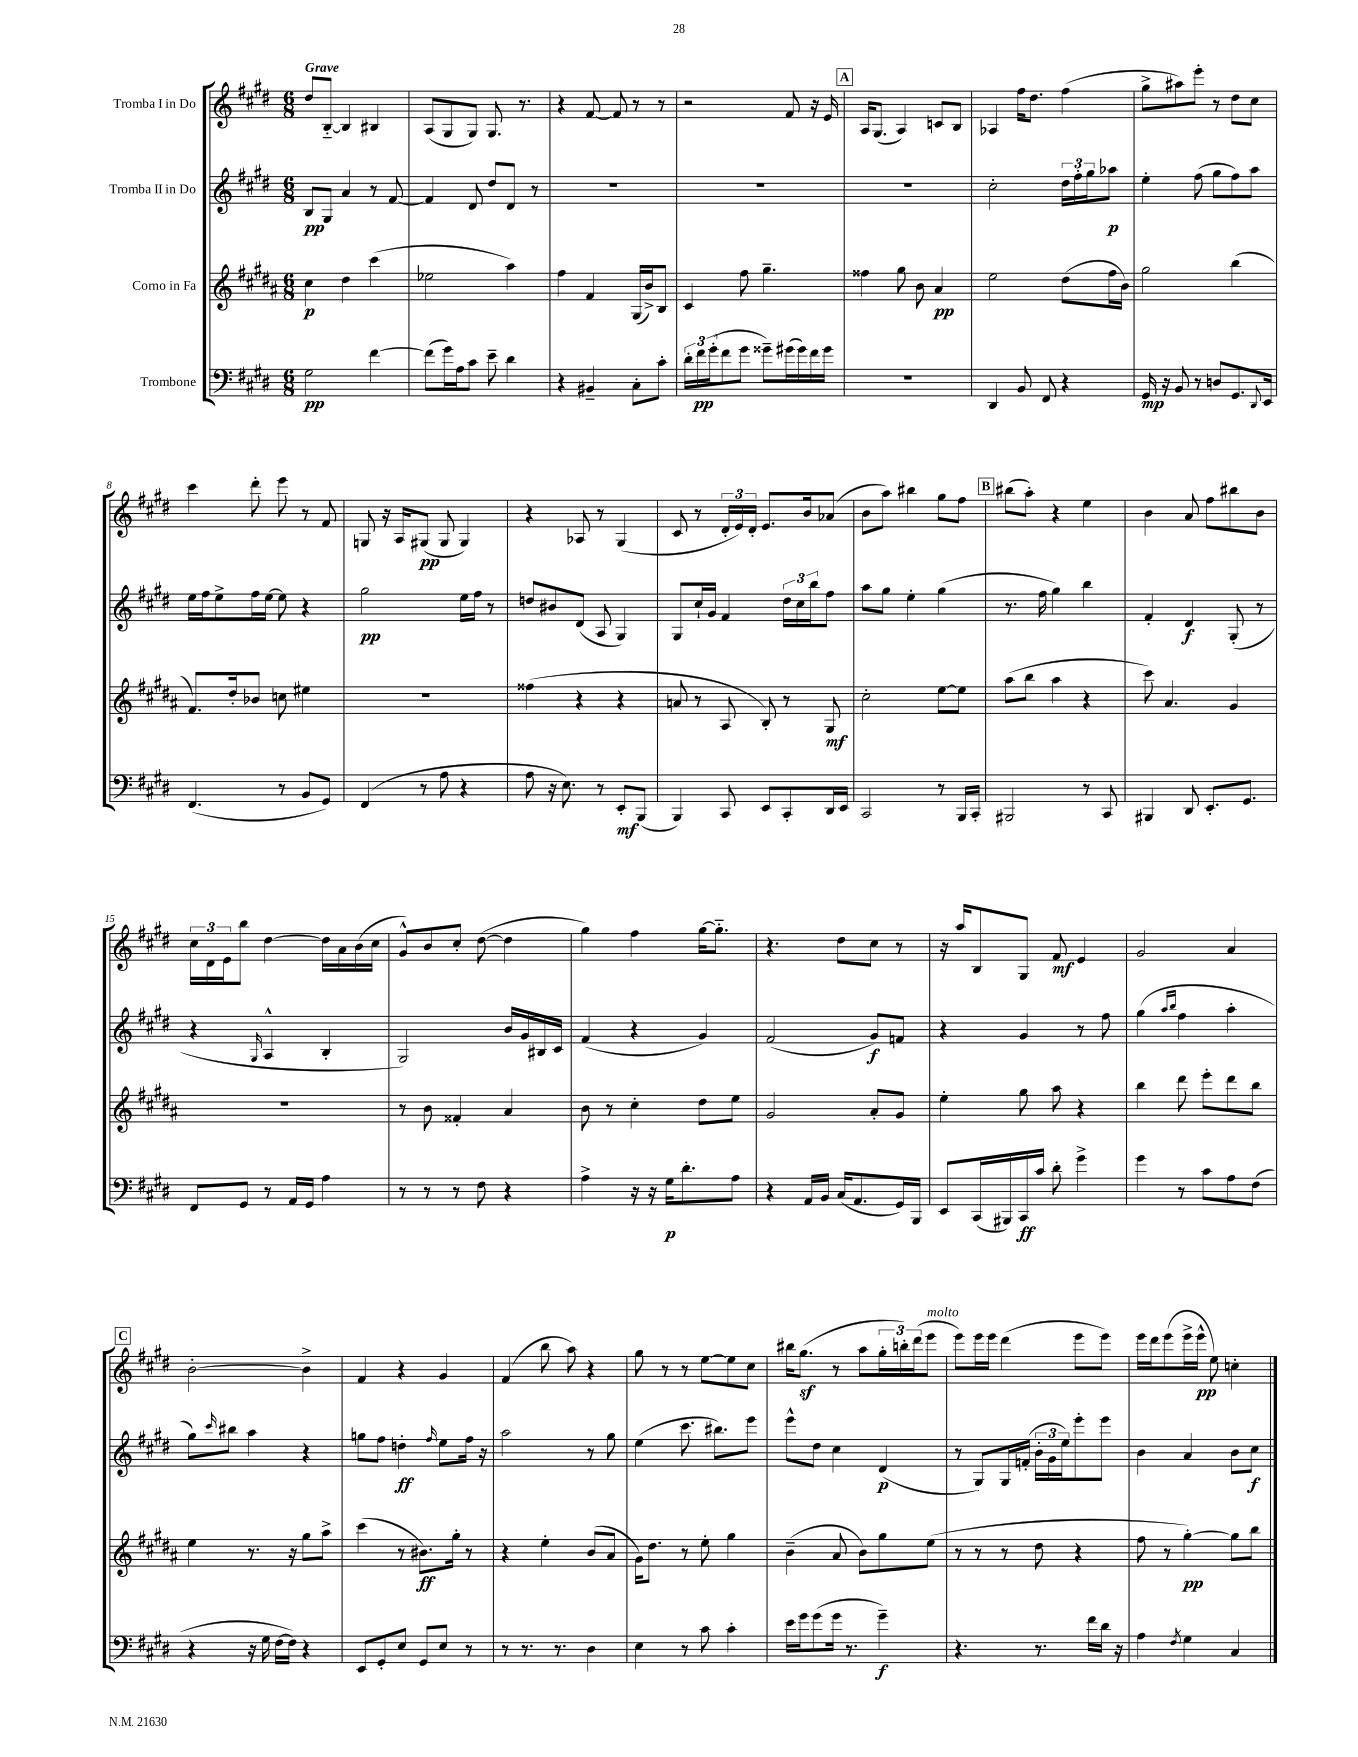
<<
\new StaffGroup <<
\new Staff = "s0" \with { instrumentName = "Tromba I in Do" } {
    \clef treble \key e \major \numericTimeSignature \time 6/8 \tempo "Grave"
    dis''8 b8~-_ b4 bis4 |
    a8( gis8 gis8) gis8. r8. |
    r4 fis'8~ fis'8 r8 r8 |
    r2 fis'8 r16 e'16 |
    \mark \markup { \box "A" } a16 gis8.( a4) c'8 b8 |
    aes4 fis''16 dis''8. fis''4( |
    gis''8-> ais''8) e'''8-. r8 dis''8 cis''8 |
    cis'''4 dis'''8-. e'''8 r8 fis'8 |
    g8 r16 a16 gis8\pp( gis8 gis4) |
    r4 aes8 r8 gis4( |
    cis'8 r8 \tuplet 3/2 { dis'16-. e'16) dis'16-. } e'8. b'16 aes'8( |
    b'8 a''8) bis''4 gis''8 fis''8 |
    \mark \markup { \box "B" } bis''8( a''8-.) r4 e''4 |
    b'4 a'8 fis''8 bis''8 b'8 |
    \tuplet 3/2 { cis''16 dis'16 e'16 } b''8 dis''4~ dis''16 a'16 b'16( cis''16 |
    gis'8-^) b'8 cis''8-. dis''8~( dis''4 |
    gis''4) fis''4 gis''16~ gis''8.-_ |
    r4. dis''8 cis''8 r8 |
    r16 a''16 b8 gis8 fis'8\mf e'4 |
    gis'2 a'4 |
    \mark \markup { \box "C" } b'2~-. b'4-> |
    fis'4 r4 gis'4 |
    fis'4( b''8 a''8) r4 |
    gis''8 r8 r8 e''8~ e''8 cis''8 |
    bis''16 gis''8.\sf( r8 a''8 \tuplet 3/2 { gis''16-. b''16-.) dis'''16( } e'''8^\markup { \italic "molto" } |
    e'''8) e'''16 e'''16 dis'''4( e'''8 e'''8) |
    e'''16 dis'''16 e'''8( e'''16-> e'''16-^\pp e''8) c''4-. \bar "|." |
}
\new Staff = "s1" \with { instrumentName = "Tromba II in Do" } {
    \clef treble \key e \major \numericTimeSignature \time 6/8
    b8\pp gis8 a'4 r8 fis'8~ |
    fis'4 dis'8 dis''8 dis'8 r8 |
    R2. |
    R2. |
    \mark \markup { \box "A" } R2. |
    cis''2-. \tuplet 3/2 { dis''16 fis''16-. gis''16 } aes''8\p |
    e''4-. fis''8( gis''8 fis''8) a''8 |
    e''16 fis''16 e''8-> fis''16 e''16~ e''8 r4 |
    gis''2\pp e''16 fis''16 r8 |
    d''8 bis'8 dis'8( a8 gis4) |
    gis8 cis''16-! gis'16 fis'4 \tuplet 3/2 { dis''16 cis''16 b''16 } fis''8 |
    a''8 gis''8 e''4-. gis''4( |
    \mark \markup { \box "B" } r8. fis''16 gis''4) b''4 |
    fis'4-. dis'4\f gis8-.( r8 |
    r4 \grace { gis16 } a4-^ b4-. |
    gis2) b'16 gis'16 bis16 cis'16 |
    fis'4( r4 gis'4) |
    fis'2( gis'8\f) f'8 |
    r4 gis'4 r8 fis''8 |
    gis''4( \grace { a''16 b''16 } fis''4 a''4-. |
    \mark \markup { \box "C" } gis''8) \grace { cis'''16 } bis''8 a''4 r4 |
    g''8 fis''8 d''4-.\ff \grace { fis''16 } e''8 fis''16 r16 |
    a''2 r8 gis''8 |
    e''4( cis'''8. bis''8.) e'''8 |
    e'''8-^ dis''8 cis''4 dis'4\p( |
    r8 gis8) gis16 f'16-.( \tuplet 3/2 { b'16-. gis'16 e''16) } e'''8-. e'''8 |
    b'4 a'4 b'8 cis''8\f \bar "|." |
}
\new Staff = "s2" \with { instrumentName = "Corno in Fa" } {
    \clef treble \key b \major \numericTimeSignature \time 6/8
    cis''4\p dis''4 cis'''4( |
    ees''2 ais''4) |
    fis''4 fis'4 gis16( b'16->) b8 |
    cis'4 fis''8 gis''4.-- |
    \mark \markup { \box "A" } fisis''4 gis''8 b'8 ais'4\pp |
    e''2 dis''8( fis''16 b'16) |
    gis''2 b''4( |
    fis'8.) dis''16-. bes'8 c''8 eis''4 |
    R2. |
    fisis''4( r4 r4 |
    a'8 r8 ais8 b8-.) r8 gis8\mf |
    cis''2-. e''8~ e''8 |
    \mark \markup { \box "B" } ais''8( b''8 ais''4 r4 |
    cis'''8) ais'4. gis'4 |
    R2. |
    r8 b'8 fisis'4-. ais'4 |
    b'8 r8 cis''4-. dis''8 e''8 |
    gis'2 ais'8-. gis'8 |
    e''4-. gis''8 ais''8 r4 |
    b''4 dis'''8 e'''8-. dis'''8 b''8 |
    \mark \markup { \box "C" } e''4 r8. r16 gis''8 ais''8-> |
    cis'''4( r8 bis'8.\ff) gis''16-. r8 |
    r4 e''4-. b'8( ais'8 |
    gis'16) dis''8. r8 e''8-. gis''4 |
    b'4--( ais'8 b'8) gis''8 e''8( |
    r8 r8 r8 dis''8 r4 |
    fis''8 r8 gis''4~-.\pp) gis''8 b''8 \bar "|." |
}
\new Staff = "s3" \with { instrumentName = "Trombone" } {
    \clef bass \key e \major \numericTimeSignature \time 6/8
    gis2\pp fis'4~ |
    fis'8( gis'16) a16 cis'8 e'8-- dis'4 |
    r4 bis,4-- cis8-. cis'8-. |
    \tuplet 3/2 { dis'16-. fis'16\pp gis'16-.( } fis'8 gis'8 gisis'8--) gis'16( gis'16) fis'16 gis'16 |
    \mark \markup { \box "A" } R2. |
    dis,4 b,8 fis,8 r4 |
    gis,16\mp r16 b,8 r8 d8 gis,8. \appoggiatura { dis,8 } e,16 |
    fis,4.( r8 b,8 gis,8) |
    fis,4( r8 a8 r4 |
    a8 r16 e8.) r8 e,8-.\mf b,,8( |
    b,,4) cis,8 e,8 cis,8-. dis,16 e,16 |
    cis,2 r8 b,,16 cis,16-. |
    \mark \markup { \box "B" } bis,,2 r8 cis,8 |
    bis,,4 dis,8 e,8.-. gis,8. |
    fis,8 gis,8 r8 a,16 gis,16 a4 |
    r8 r8 r8 fis8 r4 |
    a4-> r16 r16 gis16\p dis'8.-. a8 |
    r4 a,16 b,16 cis16( a,8. gis,16) b,,16 |
    e,8 cis,16( bis,,16) cis,16\ff cis'16 dis'8-. gis'4-> |
    gis'4 r8 cis'8 a8 fis8( |
    \mark \markup { \box "C" } r4 r16 gis16 fis16~ fis16) r4 |
    e,8 gis,8-. e8 gis,8 e8 r8 |
    r8 r8. r8. dis4 |
    e4 r8 cis'8 cis'4-. |
    e'16 gis'16 gis'8( gis'16 r8. gis'4--\f) |
    r4. r8. fis'16 dis'16 r16 |
    a4 \acciaccatura { fis8 } gis4 cis4 \bar "|." |
}
>>
>>
